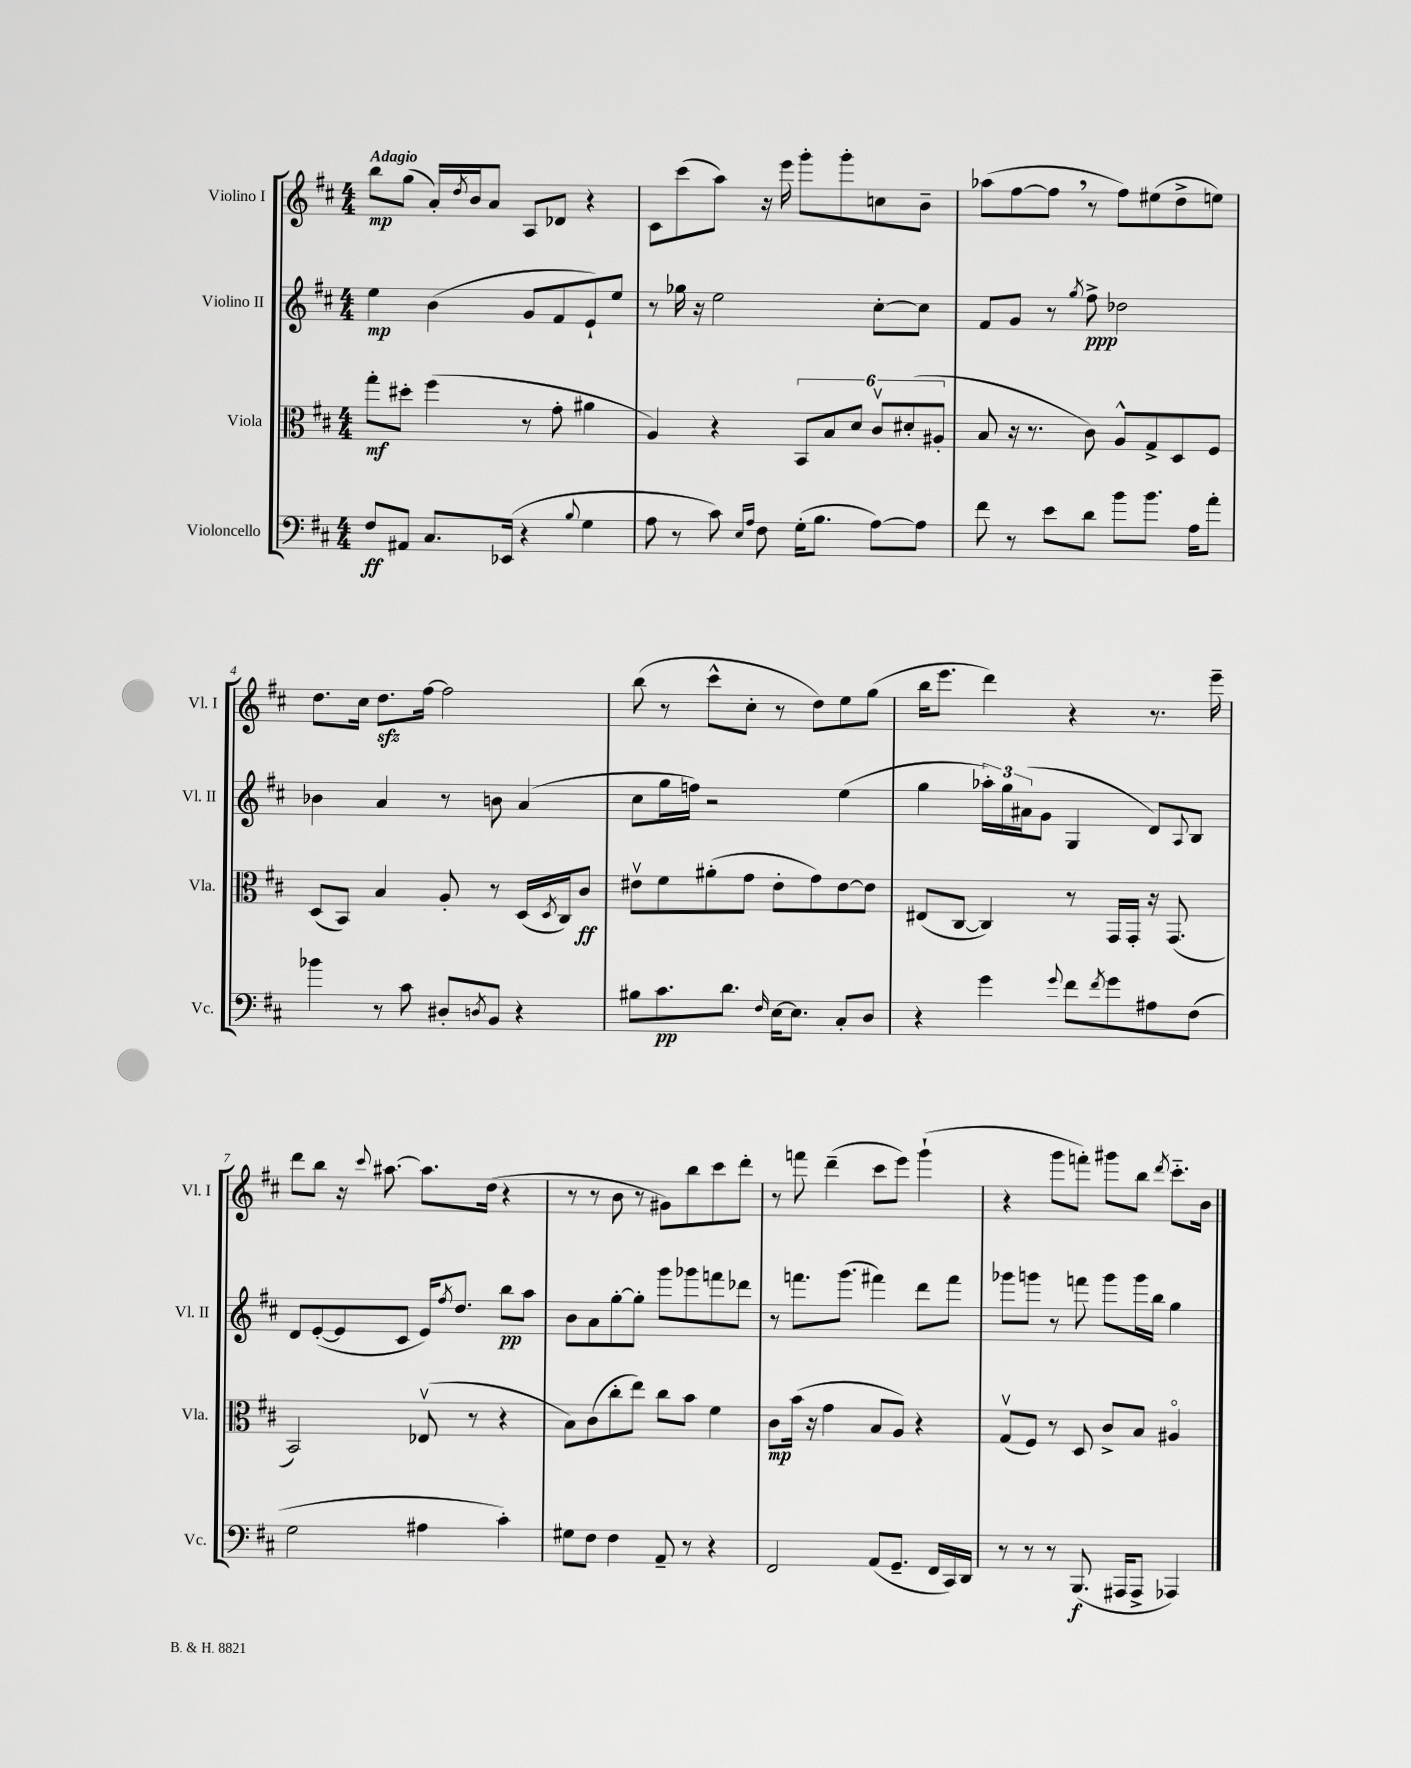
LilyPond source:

<<
\new StaffGroup <<
\new Staff = "s0" \with { instrumentName = "Violino I" shortInstrumentName = "Vl. I" } {
    \clef treble \key d \major \numericTimeSignature \time 4/4 \tempo "Adagio"
    b''8\mp g''8( a'16-.) \acciaccatura { d''8 } b'16 a'8 a8 des'8 r4 |
    cis'8 cis'''8( a''8) r16 e'''16 g'''8-. g'''8-. c''8 b'8-- |
    aes''8( fis''8~ fis''8 \breathe r8 fis''8) eis''8( d''8-> e''8) |
    d''8. cis''16 d''8.\sfz fis''16~ fis''2 |
    b''8( r8 cis'''8-^ cis''8-. r8 d''8) e''8 g''8( |
    b''16 e'''8. d'''4) r4 r8. e'''16-- |
    d'''8 b''8 r16 \appoggiatura { cis'''8 } ais''8.~ ais''8. d''16( r4 |
    r8 r8 b'8 r8 gis'8) b''8 cis'''8 d'''8-. |
    r8 f'''8 d'''4--( cis'''8 e'''8) g'''4-!( |
    r4 g'''8 f'''8-.) gis'''8 b''8 \acciaccatura { d'''8 } cis'''8.-_ b'16 \bar "|." |
}
\new Staff = "s1" \with { instrumentName = "Violino II" shortInstrumentName = "Vl. II" } {
    \clef treble \key d \major \numericTimeSignature \time 4/4
    e''4\mp b'4( g'8 fis'8 e'8-!) e''8 |
    r8 ges''16 r16 e''2 cis''8~-. cis''8 |
    fis'8 g'8 r8 \acciaccatura { g''8 } fis''8->\ppp des''2 |
    bes'4 a'4 r8 b'8 a'4( |
    cis''8 g''16 f''16) r2 e''4( |
    g''4 \tuplet 3/2 { aes''16-.) g''16 ais'16( } g'8 g4 d'8) \appoggiatura { a8 } b8 |
    d'8 e'8~-.( e'8 cis'8 e'16) \acciaccatura { fis''8 } d''8. b''8\pp a''8 |
    b'8 a'8 g''8~-. g''8-. g'''8 ges'''8 f'''8 des'''8 |
    r8 f'''8. g'''8.( fis'''4) d'''8 fis'''8 |
    ges'''8 g'''8 r8 f'''8 g'''8 g'''16 b''16 g''4 \bar "|." |
}
\new Staff = "s2" \with { instrumentName = "Viola" shortInstrumentName = "Vla." } {
    \clef alto \key d \major \numericTimeSignature \time 4/4
    g''8-.\mf dis''8-. fis''4( r8 g'8-. ais'4 |
    a4) r4 \tuplet 6/4 { b,8 b8 d'8 cis'8\upbow dis'8-.( ais8-. } |
    b8 r16 r8. cis'8) a8-^ g8-> d8 fis8 |
    d8( b,8) b4 a8-. r8 d16( \acciaccatura { d8 } cis16) cis'8\ff |
    eis'8\upbow fis'8 ais'8-.( g'8 eis'8-. g'8) eis'8~ eis'8 |
    eis8( cis8~ cis4) r8 g,16 g,16-. r16 g,8.( |
    b,2) ees8\upbow( r8 r4 |
    b8) cis'8( cis''8-. e''8) cis''8 b'8 fis'4 |
    cis'8\mp b'16( r16 g'4 b8 a8) r4 |
    g8\upbow( fis8) r8 d8 cis'8-> b8 ais4\flageolet \bar "|." |
}
\new Staff = "s3" \with { instrumentName = "Violoncello" shortInstrumentName = "Vc." } {
    \clef bass \key d \major \numericTimeSignature \time 4/4
    fis8\ff ais,8 cis8. ees,16( r4 \appoggiatura { b8 } g4 |
    a8 r8 cis'8) \grace { e16 a16 } fis8 g16-.( b8. a8~) a8 |
    fis'8 r8 e'8 d'8 b'8 b'8. a16 a'8-. |
    bes'4 r8 cis'8 dis8-. \acciaccatura { d8 } b,8 r4 |
    bis8 cis'8.\pp d'8. \grace { fis16 } e16~ e8. cis8-. d8 |
    r4 g'4 \appoggiatura { g'8 } fis'8 \acciaccatura { fis'8 } g'8 ais8 fis8( |
    g2 ais4 cis'4-.) |
    gis8 fis8 fis4 a,8-- r8 r4 |
    fis,2 a,8( g,8.-- fis,16 cis,16) d,16 |
    r8 r8 r8 b,,8.\f( ais,,16 ais,,8-> aes,,4) \bar "|." |
}
>>
>>
